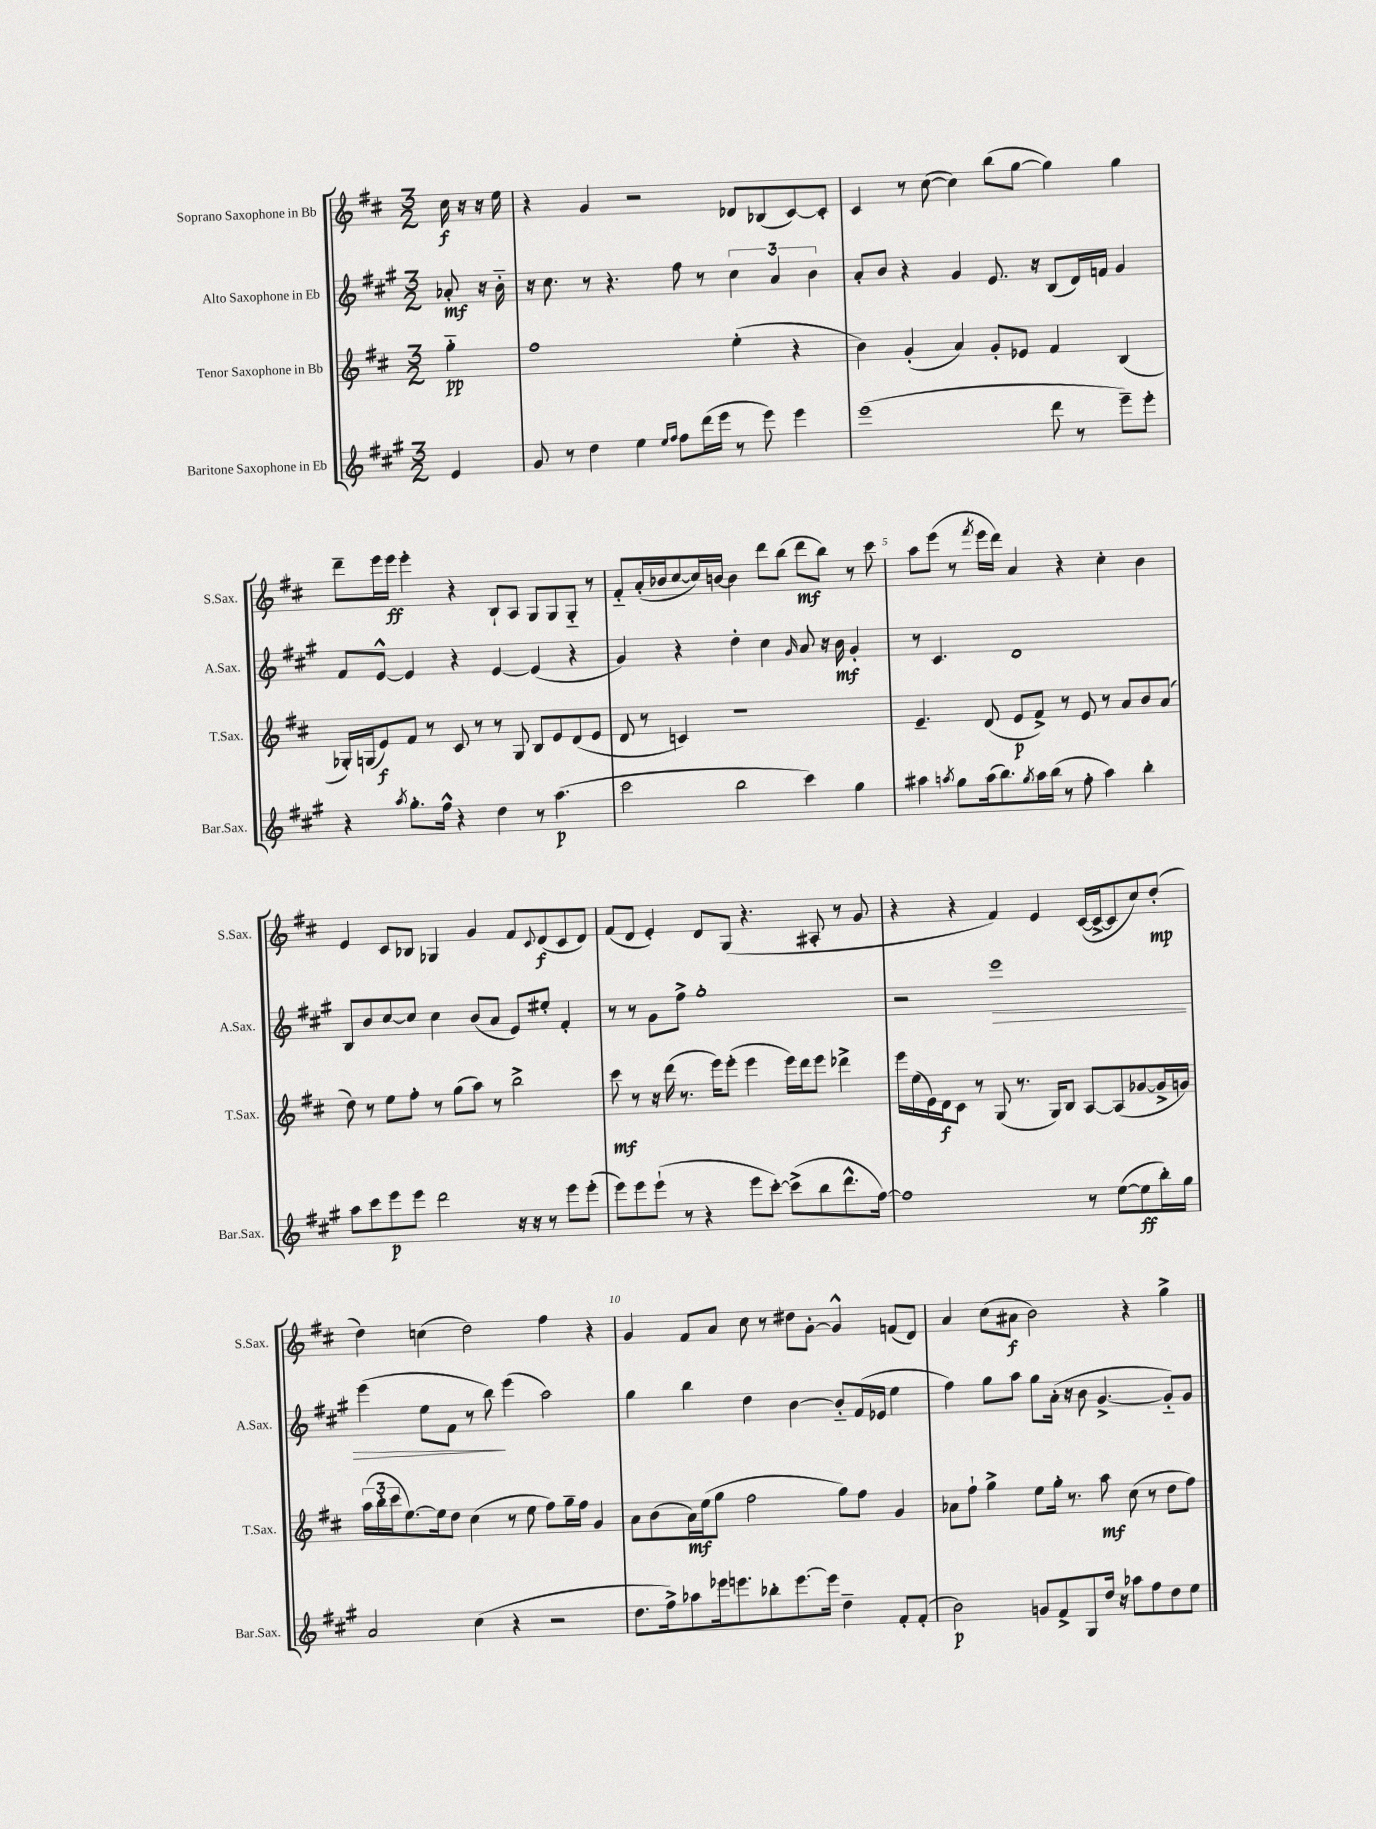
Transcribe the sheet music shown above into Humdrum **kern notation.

**kern	**kern	**kern	**kern
*staff4	*staff3	*staff2	*staff1
*clefG2	*clefG2	*clefG2	*clefG2
*k[f#c#g#]	*k[f#c#]	*k[f#c#g#]	*k[f#c#]
*M3/2	*M3/2	*M3/2	*M3/2
4e	4gg'~	8a-'	16cc#
.	.	.	16r
.	.	16r	16r
.	.	16b'~	16ee
=	=	=	=
8g#	1ff#	16r	4r
.	.	8.cc#	.
8r	.	.	.
4dd	.	8r	4g
.	.	4.r	.
4ee	.	.	2r
16qqee	.	.	.
16qqff#	.	.	.
8ff#	.	8ff#	.
(16ddd	.	8r	.
16eee	.	.	.
8r	(4ee'	6cc#	8d-
8eee)	.	.	(8B-
.	.	6a	.
4eee	4r	.	[8c#)
.	.	6b	.
.	.	.	8c#']
=	=	=	=
(1eee	4b)	8a'	4c#
.	.	8b	.
.	(4g'	4r	8r
.	.	.	([8cc#
.	4a)	4g#	4cc#])
.	8g'	8.e	(8bb
.	8e-	.	[8gg
.	.	16r	.
8ddd	4f#	(8B	4gg])
8r	.	16d)	.
.	.	16f	.
8eee~)	(4B	4g#	4gg
8eee'	.	.	.
=	=	=	=
4r	16G-')	8f#	8ddd~
.	(16G	.	.
.	8e)	[8e^^	16eee
.	.	.	16eee
8qaa	.	.	.
8.gg#'	8f#	4e]	4eee'
.	8r	.	.
16ff#^^	.	.	.
4r	8c#	4r	4r
.	8r	.	.
4dd	8r	[4e	8B`
.	8G	.	8A
8r	8B	(4e]	8G
(4.aa	8e	.	8G
.	(8d	4r	8G'~
.	8e	.	8r
=	=	=	=
2ccc#	8d	4g#)	8f#'~
.	8r	.	(16a'
.	.	.	16b-
.	4c)	4r	[8cc#
.	.	.	16cc#])
.	.	.	[16b
2bb	1r	4dd'	4b]
.	.	4cc#	8ddd
.	.	.	(8bb
.	.	16qqg#	.
4ccc#)	.	8a	8ddd
.	.	16r	8bb)
.	.	16b	.
4gg#	.	4g#'	8r
.	.	.	8ccc#
=	=	=	=
4aa#	4.e~	8r	8aa
.	.	4.c#	(8eee
8qaa	.	.	.
8gg#	.	.	8r
.	.	.	8qfff#
(16aa	(8d	.	16eee
8.bb)	.	.	16ddd)
.	8e	1d	4a
8qgg#	.	.	.
16aa	8f#^)	.	.
(16bb	.	.	.
8r	8r	.	4r
8ff#'	8e	.	.
4aa)	8r	.	4cc#'
.	8a	.	.
4bb'	8b	.	4b
.	(8a	.	.
=	=	=	=
8aa	8dd)	8B	4e
8ccc#	8r	8b	.
8eee	8ee	[8cc#	8c#
8eee	8ff#'	8cc#]	8B-
2ddd	8r	4cc#	4G-
.	(8gg	.	.
.	8aa)	(8b	4g
.	8r	8a	.
16r	2bb^	8e)	8f#
16r	.	.	.
.	.	.	8qqc#
8r	.	8ee#'	(8d
8eee	.	4f#'	8c#
(8eee'	.	.	8d)
=	=	=	=
8eee)	8ccc#	8r	(8f#
8eee	8r	8r	8d
(8eee`	16r	8g#	4e')
.	(16ddd	.	.
8r	8.r	8ff#^	.
4r	.	1gg#'	8d
.	16eee)	.	.
.	(8eee'	.	(8G
8eee	4eee	.	4.r
[8ccc#')	.	.	.
(8ccc#^]	16eee)	.	.
.	16ddd	.	.
8bb	8eee	.	8A#'
8.ddd^^	4ddd-^	.	8r
.	.	.	8g
[16ff#)	.	.	.
=	=	=	=
1ff#]	16eee	2r	4r
.	(16ee	.	.
.	16e)	.	.
.	16d	.	.
.	8c#	.	4r
.	8r	.	.
.	(8G	1eee	4f#)
.	8.r	.	.
.	.	.	4e
.	16G)	.	.
.	8B	.	.
8r	[8A	.	([16c#
.	.	.	16c#^_
([8ee	(8A]	.	8c#]
8ee]	[8g-	.	8cc#)
16bb')	16g-^]	.	(8dd'
16gg#	16g)	.	.
=	=	=	=
2a	(24aa	(4eee	4dd)
.	24bb'	.	.
.	24ccc#	.	.
.	[8.ee)	.	.
.	.	8ee	(4cc
.	16ee]	.	.
.	8dd	8f#	.
(4cc#	(4cc#	8r	2dd)
.	.	8bb)	.
4r	8r	(4eee	.
.	8ee	.	.
2r	8ff#)	2aa)	4ff#
.	16gg~	.	.
.	16ff#	.	.
.	4g	.	4r
=	=	=	=
8.dd	8a	4gg#	4g
.	(8b	.	.
16ff#^)	.	.	.
8aa-	16a)	4bb	8f#
.	(16ee	.	.
16eee-	8gg	.	8a
8.eee	.	.	.
.	2ff#	4dd	8cc#
8bb-'	.	.	8r
[8.eee	.	[4b	8dd#
.	.	.	[8g'
16eee]	.	.	.
4dd~	8gg)	8b'~]	4g^^]
.	8ff#	(16f#	.
.	.	16e-	.
8f#'	4g	4ee	(8f
(8f#'	.	.	8d)
=	=	=	=
2b)	8a-	4ff#)	4a
.	8ff#`	.	.
.	4gg^	8gg#	(8cc#
.	.	8aa	8a#
8g	8ee	8gg#	2b)
8f#^	16gg'	(16a'	.
.	8.r	16r	.
8G#	.	8b	.
16dd	8aa	[4.g#^	.
16r	.	.	.
8aa-	(8cc#	.	4r
8ff#	8r	.	.
8dd	8dd	8g#'~])	4gg^
8ee	8ff#)	8g#	.
==	==	==	==
*-	*-	*-	*-
